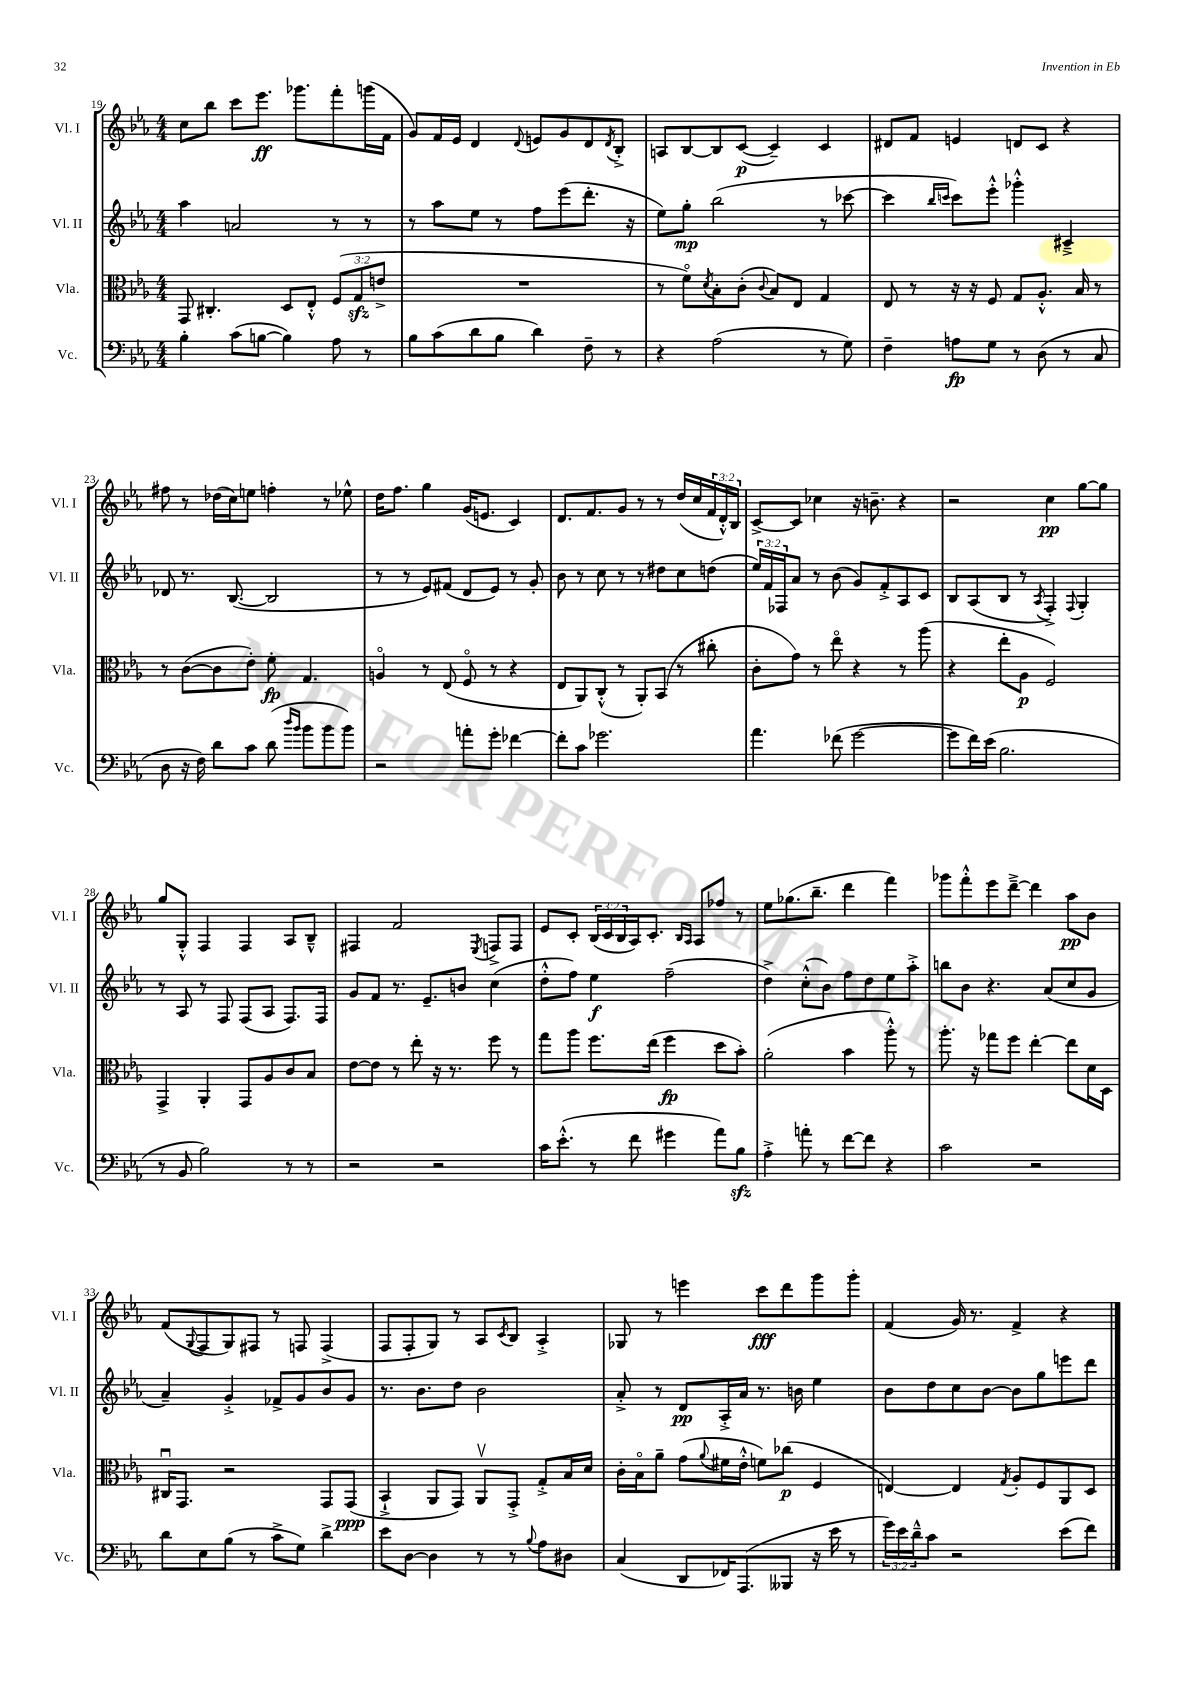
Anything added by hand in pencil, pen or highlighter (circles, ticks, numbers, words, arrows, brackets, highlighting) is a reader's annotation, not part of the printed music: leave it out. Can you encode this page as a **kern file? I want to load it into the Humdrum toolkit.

**kern	**kern	**kern	**kern
*staff4	*staff3	*staff2	*staff1
*clefF4	*clefC3	*clefG2	*clefG2
*k[b-e-a-]	*k[b-e-a-]	*k[b-e-a-]	*k[b-e-a-]
*M4/4	*M4/4	*M4/4	*M4/4
4B-'\	8GG/	4aa-\	8cc\L
.	4.C#'/	.	8bb-\J
(8c\L	.	2a/	8ccc\L
[8B\J	.	.	8.eee-\J
4B\])	8D/L	.	.
.	.	.	8.ggg-\L
.	8E-'^^/J	.	.
8A-\	(12F/L	8r	8fff'\
.	12G/	.	.
8r	.	8r	(16ggg\L
.	12e^/J	.	.
.	.	.	16f\JJ
=	=	=	=
8B-\L	1r	8r	8g/L)
(8c\	.	8aa-\L	16f/L
.	.	.	16e-/JJ
8d\	.	8ee-\J	4d/
8B-\J	.	8r	.
.	.	.	8qqd/
4d\)	.	8ff\L	8e/L
.	.	(8eee-\	8g/
8F~\	.	8.ddd'\J	8d/
.	.	.	8qd/
8r	.	.	8B-'^/J
.	.	16r	.
=	=	=	=
4r	8r	8ee-\L)	8A/L
.	8fo\L)	8gg'\J	[8B-/
.	8qd/	.	.
(2A-\	8B-'\	(2bb-\	8B-/]
.	(8c'\J	.	([8c/J
.	8qqc/	.	.
.	8B-/L)	.	4c~/])
.	8E-/J	.	.
8r	4G/	8r	4c/
8G\)	.	[8ccc-\	.
=	=	=	=
4F~\	8E-/	4ccc-\]	8d#/L
.	8r	.	8f/J
.	.	16qqbb-/LL	.
.	.	16qqccc/JJ	.
8A\L	16r	8ccc\L)	4e/
.	16r	.	.
8G\J	8F/	8eee-'^^\J	.
8r	8G/L	4ggg-'^^\	8d/L
(8D\	8.A-'^^/J	.	8c/J
8r	.	4c#~^/	4r
.	16B-/	.	.
8C/	8r	.	.
=	=	=	=
8D\	8r	8d-/	8ff#\
16r	([8c\L	8.r	8r
16F\)	.	.	.
8d\L	8c\]	.	(16dd-\LL
.	.	([8.B-/	16cc\J)
8c\J	8e-'\J)	.	8ee\J
(8d\	8f'\	2B-/]	4ff'\
16qqdd/LL	.	.	.
16qqb-/JJ	.	.	.
8b-\L	4.G/	.	.
8b-\	.	.	8r
8b-\J)	.	.	8ee-^^\
=	=	=	=
2r	4Ao/	8r	16dd\LK
.	.	.	8.ff\J
.	.	8r	.
.	8r	8e-/L)	4gg\
.	(8E-/	(8f#/J	.
8a'\L	8Fo/	8d/L	(16g/LK
.	.	.	8.e/J
8g'\J	8r	8e-/J)	.
[4f-\	4r	8r	4c/)
.	.	8g'/	.
=	=	=	=
8f-'\]L	8E-/L	8b-\	8.d/L
8c\J	8AA-/)	8r	.
.	.	.	8.f/
2.g-\	(8C'^^/J	8cc\	.
.	8r	8r	8g/J
.	8AA-'/L)	8r	8r
.	(8BB-/J	8dd#\L	8r
.	8r	8cc\	(16dd/LL
.	.	.	16cc/
.	8cc#'\	(8dd\J	24f/
.	.	.	24d'^^/)
.	.	.	24B-/JJ
=	=	=	=
4.a-\	8c'\L	24ee-/LL)	[8c^/L
.	.	24f/	.
.	.	24F-/J	.
.	8g\J)	8a-/J	8c/]J
.	8r	8r	4cc-\
(8f-\	8ee-o\	(8b-\	.
[2g\	4r	8g/L)	16r
.	.	.	8.b~\
.	.	8f'^/	.
.	8r	8A-/	4r
.	(8aa-\	8c/J	.
=	=	=	=
8g\]L	4r	8B-/L	2r
16f\L)	.	(8A-/	.
(16e-\JJ	.	.	.
2.B-\	8ee-'\L	8B-/J	.
.	8A-\J	8r	.
.	.	8qA-/	.
.	2F/)	4F'^/)	4cc\
.	.	8qqF/	.
.	.	4G'/	[8gg\L
.	.	.	8gg\]J
=	=	=	=
8r	4GG^/	8r	8gg/L
8BB-/	.	8A-/	8G'^^/J
2B-\)	4AA-'/	8r	4F/
.	.	8F/	.
.	8GG/L	(8F/L	4F/
.	8A-/	8A-/J	.
8r	8c/	8.F/L)	8A-/L
8r	8B-/J	.	8B-~^^/J
.	.	16F/Jk	.
=	=	=	=
2r	[8e-\L	8g/L	4F#/
.	8e-\]J	8f/J	.
.	8r	8.r	2f/
.	8ee-'\	.	.
.	.	8.e-~/L	.
2r	16r	.	.
.	8.r	.	.
.	.	8b/J	.
.	.	.	8qE-/
.	8ff\	(4cc\	8F^/L
.	8r	.	8F/J
=	=	=	=
16c\LK	8gg\L	8dd'^^\L	8e-/L
(8.e-'^^\J	.	.	.
.	8aa-\J	8ff\J)	8c'/J
8r	8.ff\L	4ee-\	(24B-/LL
.	.	.	24c/
.	.	.	24B-/
8f\	.	.	16A-/J)
.	(16ee-\Jk	.	8.c'/J
4g#\	4ff\	(2ff~\	.
.	.	.	16qqB-/LL
.	.	.	16qqA-/JJ
.	.	.	8A-/L
8a-\L)	8dd\L	.	8ff-/J
8B-\J	8b-'\J)	.	8r
=	=	=	=
4A-'^\	(2a-'\	4dd^\)	8ee-\L
.	.	.	(8.gg-\
8a'\	.	(8cc'^^\L	.
.	.	.	8.bb-~\J
8r	.	8b-\J)	.
[8f\L	4b-\	8ff\L	4ddd\
8f\]J	.	8dd\	.
4r	8aa-'^^\)	8ee-\	4fff\)
.	8r	8aa-'^\J	.
=	=	=	=
2c\	8.aa-'\	8bb\L	8ggg-\L
.	.	8b-\J	8fff'^^\
.	16r	.	.
.	8gg-\L	4.r	8eee-\
.	8ff\J	.	[8ddd~^\J
2r	[4ee-'\	.	4ddd\]
.	.	(8a-/L	.
.	8ee-\]L	8cc/	8aa-\L
.	16d\L	8g/J	8b-\J
.	16D\JJ	.	.
=	=	=	=
8d\L	16C#u/LK	4a-~/)	(8f/L
.	8.GG/J	.	.
.	.	.	8qqG/
8E-\	.	.	8F/
(8B-\J	2r	4g'^/	8G/)
8r	.	.	8F#/J
8c^\L	.	8f-^/L	8r
8G\J)	.	8g/	8F/
4d^\	8GG/L	8b-/	(4F^/
.	(8GG/J	8g/J	.
=	=	=	=
8e-\L	4BB-`^/	8.r	8F/L
[8D\J	.	.	8F'/
.	.	8.b-\L	.
4D\]	8AA-/L	.	8G/J)
.	8GG/J)	8dd\J	8r
8r	8AA-v/L	2b-\	8A-/L
.	.	.	8qc/
8r	8GG'^/J	.	8B-/J
8qqB-/	.	.	.
8A-\L	8G'^/L	.	4A-'^/
8D#\J	16B-/L	.	.
.	16d/JJ	.	.
=	=	=	=
(4C/	16c'\LL	8a-'^/	8G-/
.	16B-o\J	.	.
.	8a-~\J	8r	8r
8DD/L	(8g\L	8d/L	4eee\
.	8qqa-/	.	.
16FF-/K)	16f#\L	16A-'^/L	.
(8.AAA-/	16e-'^^\JJ	16a-/JJ	.
.	8f\L)	8.r	8ccc\L
8BBB--/J	(8cc-\J	.	8ddd\
.	.	16b\	.
16r	4F/	4ee-\	8ggg\
16e-\	.	.	.
8r	.	.	8ggg'\J
=	=	=	=
24g\LL)	[4E/)	8b-\L	(4f/
24e-\	.	.	.
24d~^^\J	.	.	.
8c\J	.	8dd\	.
2r	4E/]	8cc\	16g/)
.	.	.	8.r
.	.	[8b-\J	.
.	8qG/	.	.
.	8A-'/L	8b-\]L	4f^/
.	8F/	8gg\	.
(8e-\L	8AA-/	8eee\	4r
8f\J)	8D/J	8ddd\J	.
==	==	==	==
*-	*-	*-	*-
